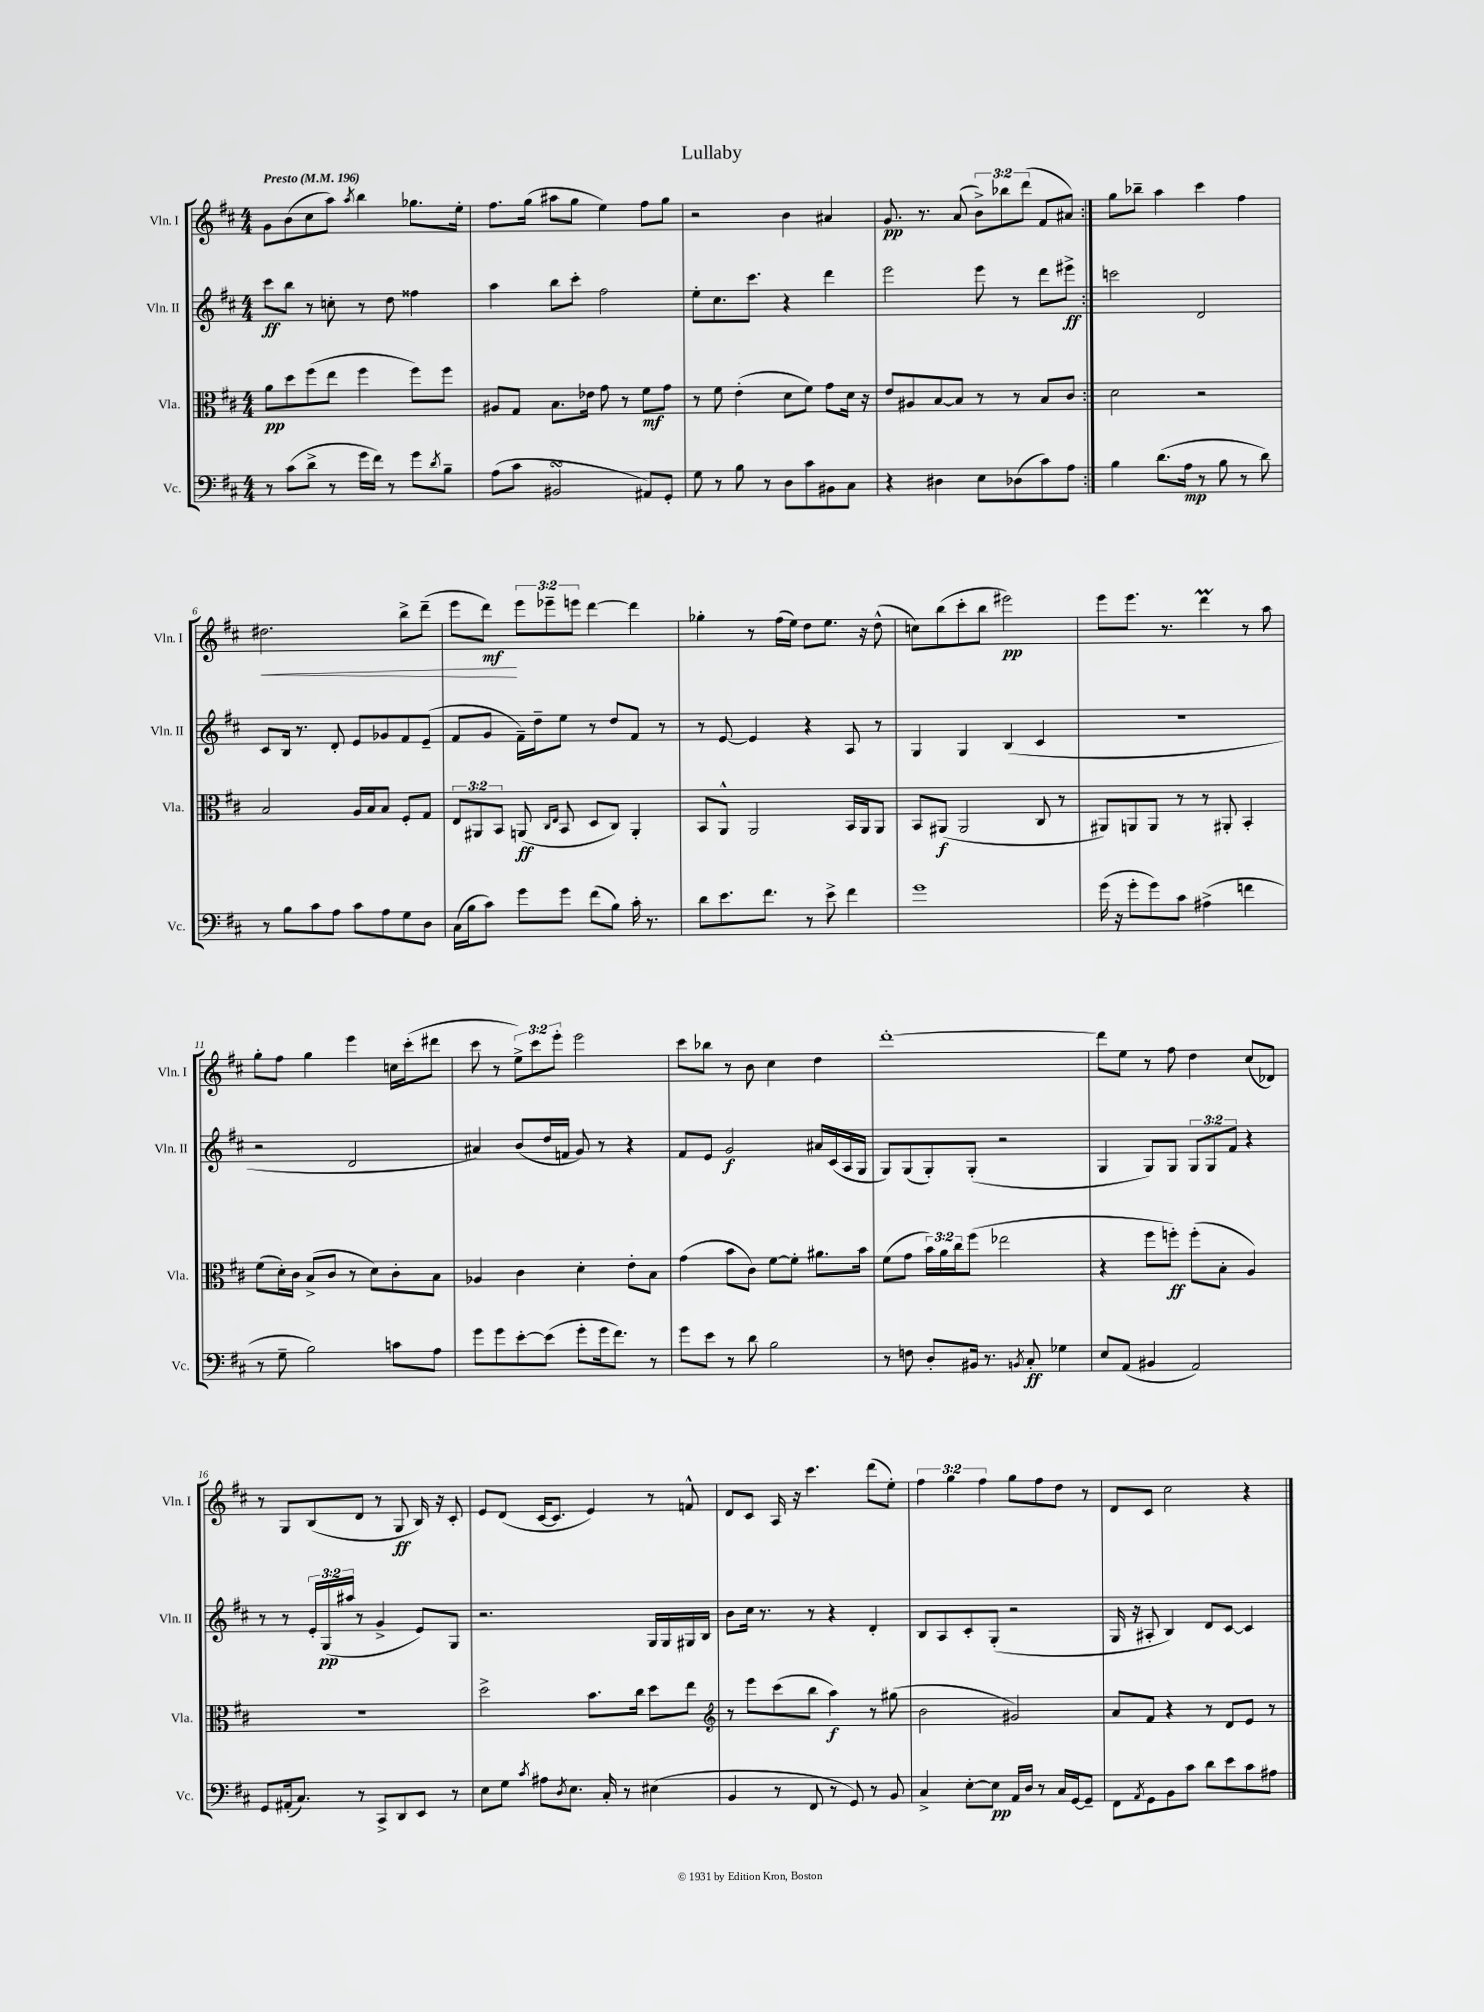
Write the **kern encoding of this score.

**kern	**kern	**kern	**kern
*staff4	*staff3	*staff2	*staff1
*clefF4	*clefC3	*clefG2	*clefG2
*k[f#c#]	*k[f#c#]	*k[f#c#]	*k[f#c#]
*M4/4	*M4/4	*M4/4	*M4/4
*MM196	*MM196	*MM196	*MM196
8r	8a	8ccc#	8g
(8c#	8dd	8bb	(8b
8d^	(8ff#	8r	8cc#
8r	8ee	8cc'	8aa)
.	.	.	8qaa
16g	4ff#	8r	4bb
16f#)	.	.	.
8r	.	8dd	.
8g	8ff#)	4ff##	8.gg-
8qd	.	.	.
8B~	8ff#	.	.
.	.	.	16ee'
=	=	=	=
(8A	8A#	4aa	8.ff#
8c#	8G	.	.
.	.	.	(16gg
2BB#	8.B	8bb	8aa#
.	.	8ccc#'	8gg
.	16e-	.	.
.	8g	2ff#	4ee)
.	8r	.	.
8AA#)	8f#	.	8ff#
8GG'	8g	.	8gg
=	=	=	=
8G	8r	8ee'	2r
8r	8f#	8.cc#	.
8B	(4e'	.	.
.	.	8.ccc#	.
8r	.	.	.
8D	8d	4r	4b
8c#	8f#)	.	.
8BB#	8g	4ddd	4a#
8C#	16d	.	.
.	16r	.	.
=	=	=	=
4r	8e	2eee	8.g
.	8A#	.	.
.	.	.	8.r
4D#	[8B	.	.
.	8B]	.	(8a
8E	8r	8eee	12b^)
.	.	.	12bb-
(8D-	8r	8r	.
.	.	.	(12ddd
8c#)	8B	8ddd	8f#
8A	8c#	8eee#^	8a#)
=:|!	=:|!	=:|!	=:|!
4B	2d	2ccc	8gg
.	.	.	8bb-~
(8.d	.	.	4aa
16A	.	.	.
8r	2r	2d	4ccc#
8B	.	.	.
8r	.	.	4ff#
8d)	.	.	.
=	=	=	=
8r	2B	8c#	2.dd#
8B	.	16B	.
.	.	8.r	.
8c#	.	.	.
8A	.	8d'	.
8c#	16A	8e	.
.	16B	.	.
8A	8B	8g-	.
8G	8F#'	8f#	8bb^
8D	8G	(8e~	(8ddd~
=	=	=	=
(16C#	12E	8f#	8eee
16B	.	.	.
.	12AA#	.	.
8c#)	.	8g	8ddd)
.	12BB	.	.
8g	(8AA	16f#~)	12eee
.	.	16dd~	.
.	.	.	12eee-~
.	16qqC#	.	.
.	16qqE	.	.
8g	8BB	8ee	.
.	.	.	12eee
(8f#	8D	8r	[4ddd
8B)	8C#)	8dd	.
16c#'	4AA'	8f#	4ddd]
8.r	.	.	.
.	.	8r	.
=	=	=	=
8d	8BB	8r	4gg-'
8.e	8AA^^	[8e	.
.	2AA	4e]	8r
8.f#	.	.	.
.	.	.	(16ff#
.	.	.	16ee)
8r	.	4r	8dd
8e^	.	.	8.ee
4f#	16BB	8A	.
.	16AA	.	16r
.	8AA	8r	(8dd^^
=	=	=	=
1g	8BB	4G	8cc)
.	(8AA#	.	(8bb
.	2AA#	4G	8ccc#'
.	.	.	8bb
.	.	(4B	2eee#)
.	8C#	4c#	.
.	8r	.	.
=	=	=	=
(16g	8AA#)	1r	8eee
16r	.	.	.
8g'	8AA	.	8.eee
8g)	8AA	.	.
.	.	.	8.r
8c#	8r	.	.
(4A#^	8r	.	4ddd
.	8AA#'	.	.
4f	4BB'	.	8r
.	.	.	8aa
=	=	=	=
8r	(8f#	2r	8gg'
8G~	16d')	.	8ff#
.	16c#	.	.
2B)	(8B^	.	4gg
.	8c#	.	.
.	8r	2d	4eee
.	8d)	.	.
8c	8c#'	.	16cc
.	.	.	(16ccc#'
8A	8B	.	8ddd#
=	=	=	=
8g	4A-	4a#)	8ccc#
8g	.	.	8r
[8e'	4c#	(8b	12ee^)
.	.	.	12ccc#
(8e]	.	16dd	.
.	.	.	12eee'
.	.	16f	.
8g'	4d'	8g)	2eee
16g	.	8r	.
8.f#)	.	.	.
.	8e'	4r	.
8r	8B	.	.
=	=	=	=
8g	(4g	8f#	8ccc#
8e	.	8e	8bb-
8r	8b	2g	8r
8d	8c#)	.	8b
2B	[8f#	.	4cc#
.	8f#']	.	.
.	8.a#	16a#	4dd
.	.	(16c#	.
.	.	16A	.
.	16b	16G	.
=	=	=	=
8r	(8f#	8G)	[1ddd'
8F	8g	(8G	.
8D'	24b)	8G')	.
.	24a	.	.
.	24cc#	.	.
16BB#	(8ff#	(8G'	.
8.r	.	.	.
.	2ee-	2r	.
8qBB	.	.	.
8C#'	.	.	.
4G-	.	.	.
=	=	=	=
8E	4r	4G	8ddd]
(8AA	.	.	8ee
4BB#	8ff#	8G)	8r
.	8ff')	8G	8ff#
2AA)	(8ff'	12G	4dd
.	.	12G	.
.	8B'	.	.
.	.	12f#	.
.	4A)	4r	(8cc#
.	.	.	8d-)
=	=	=	=
8GG	1r	8r	8r
(16AA#'	.	8r	8G
8.C#)	.	.	.
.	.	24e'	(8B
.	.	(24G	.
.	.	24aa#	.
8r	.	8r	8d
8CC#^	.	4g^	8r
8DD	.	.	8G
8EE	.	8e)	16B)
.	.	.	16r
8r	.	8G	8c#'
=	=	=	=
8E	2dd^	2.r	8e
8G	.	.	(8d
8qc#	.	.	.
8A#	.	.	[16c#
.	.	.	8.c#]
8qD	.	.	.
8.E	.	.	.
.	8.b	.	4e)
16C#'	.	.	.
8r	.	.	.
.	16cc#	.	.
(4E#	8dd	16G	8r
.	.	16G	.
.	8ee	16G#	8f^^
.	.	16B	.
=	=	=	=
*	*clefG2	*	*
4BB	8r	8b	8d
.	8eee	16cc#	8c#
.	.	8.r	.
8r	(8ccc#	.	16A
.	.	.	16r
8FF#	8bb	8r	4.ccc#
8r	4aa)	4r	.
8GG)	.	.	.
8r	8r	4d'	(8ddd
8BB	(8gg#	.	8ee')
=	=	=	=
4C#^	2b	8B	6ff#
.	.	8A	.
.	.	.	6gg
[8E'	.	8c#'	.
.	.	.	6ff#
8E]	.	(8G'	.
16AA	2g#)	2r	8gg
16D	.	.	.
8r	.	.	8ff#
16C#	.	.	8dd
[16GG	.	.	.
8GG~]	.	.	8r
=	=	=	=
8FF#	8a	16G	8d
.	.	16r	.
8qAA	.	.	.
8GG	8f#	8A#'	8c#
8BB	4r	4B)	2cc#
8c#	.	.	.
8d	8r	8d	.
8e	8d	[8c#	.
8c#	8e	4c#]	4r
8A#	8r	.	.
==	==	==	==
*-	*-	*-	*-
